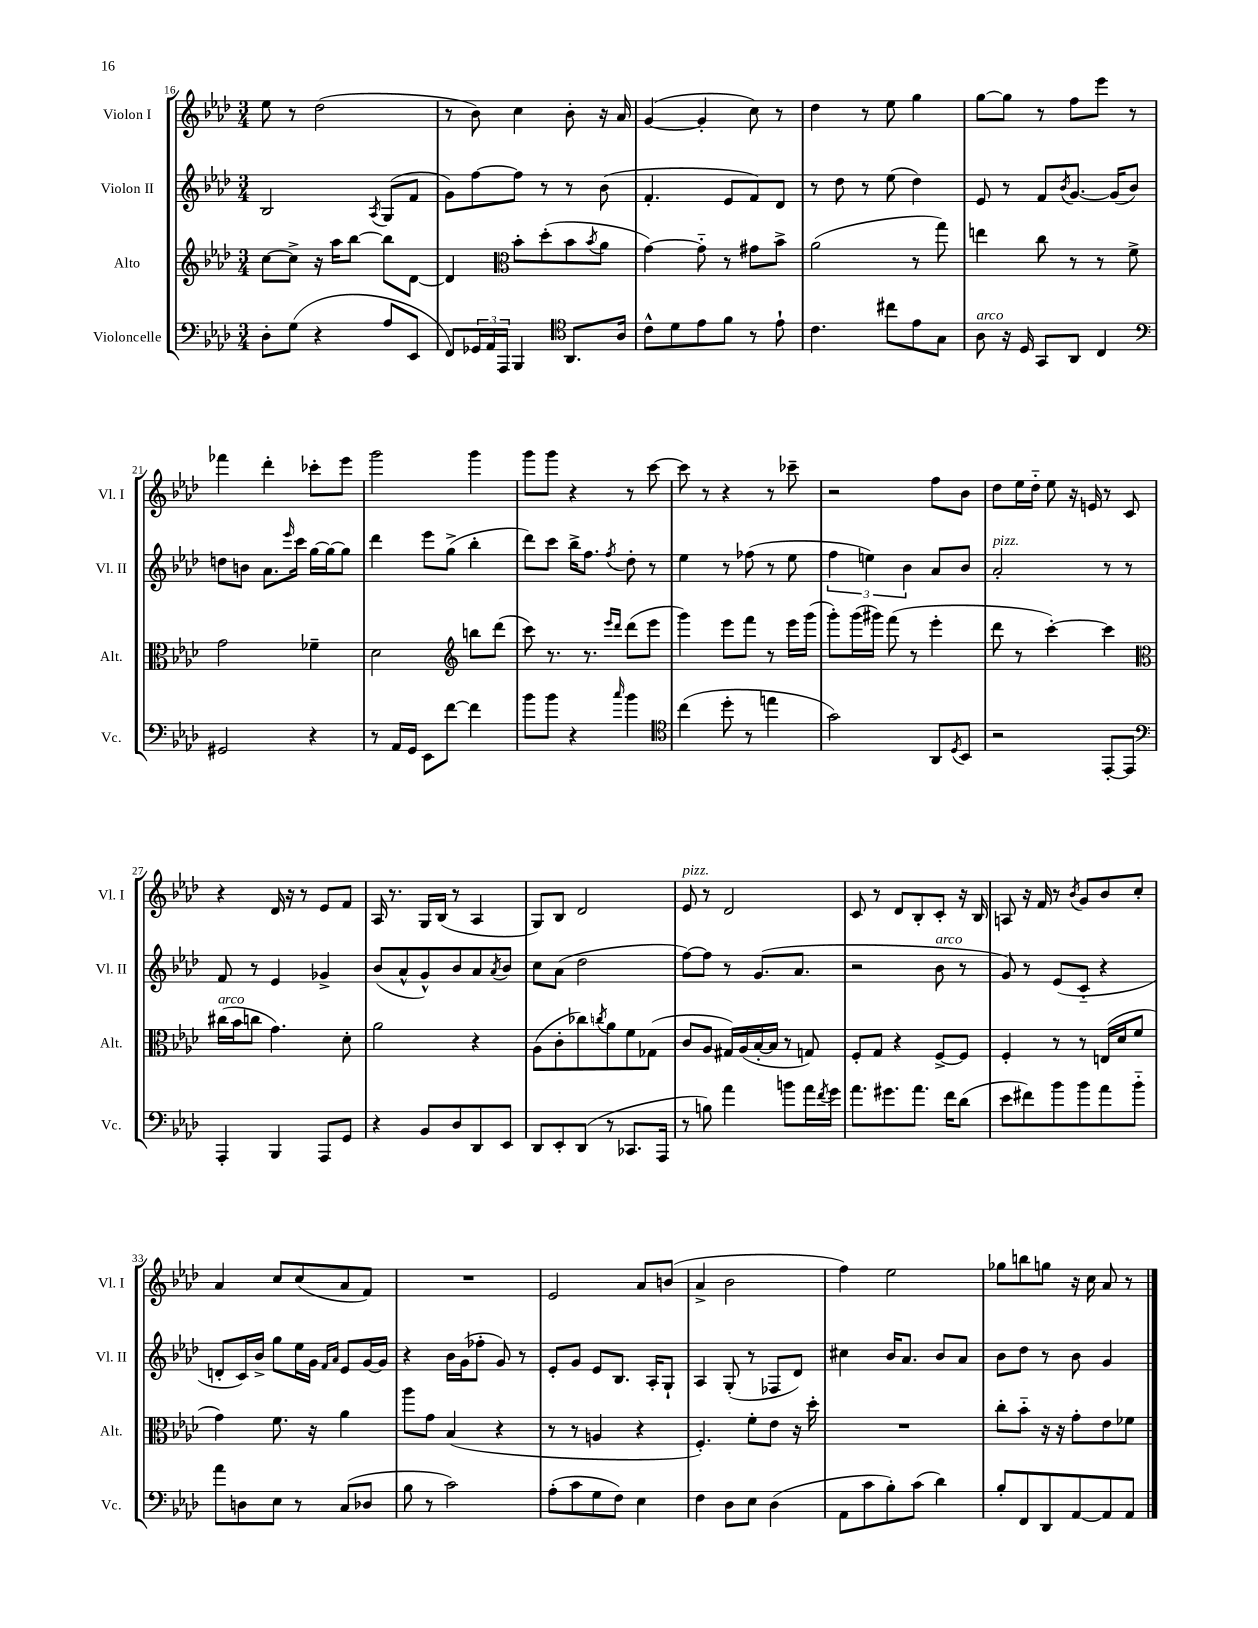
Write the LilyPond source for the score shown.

<<
\new StaffGroup <<
\new Staff = "s0" \with { instrumentName = "Violon I" shortInstrumentName = "Vl. I" } {
    \clef treble \key aes \major \numericTimeSignature \time 3/4
    ees''8 r8 des''2( |
    r8 bes'8) c''4 bes'8-. r16 aes'16 |
    g'4~( g'4-. c''8) r8 |
    des''4 r8 ees''8 g''4 |
    g''8~ g''8 r8 f''8 ees'''8 r8 |
    fes'''4 des'''4-. ces'''8-. ees'''8 |
    g'''2 g'''4 |
    g'''8 g'''8 r4 r8 c'''8~ |
    c'''8 r8 r4 r8 ces'''8-- |
    r2 f''8 bes'8 |
    des''8 ees''16 des''16-_ ees''8 r16 e'16 r8 c'8 |
    r4 des'16 r16 r8 ees'8 f'8 |
    aes16 r8. g16 bes16( r8 aes4 |
    g8) bes8 des'2 |
    ees'8^\markup { \italic "pizz." } r8 des'2 |
    c'8 r8 des'8 bes8-. c'8-. r16 bes16 |
    a8 r16 f'16 r8 \acciaccatura { bes'8 } g'8 bes'8 c''8-. |
    aes'4 c''8 c''8( aes'8 f'8) |
    R2. |
    ees'2 aes'8 b'8( |
    aes'4-> bes'2 |
    f''4) ees''2 |
    ges''8 b''8 g''8 r16 c''16 aes'8 r8 \bar "|." |
}
\new Staff = "s1" \with { instrumentName = "Violon II" shortInstrumentName = "Vl. II" } {
    \clef treble \key aes \major \numericTimeSignature \time 3/4
    bes2 \acciaccatura { aes8 } g8( f'8 |
    g'8) f''8~ f''8 r8 r8 bes'8( |
    f'4.-. ees'8 f'8) des'8 |
    r8 des''8 r8 ees''8( des''4) |
    ees'8 r8 f'8 \acciaccatura { bes'8 } g'8.~ g'16( bes'8) |
    d''8 b'8 aes'8. \grace { ees'''16 } c'''16 g''16~ g''16~ g''8 |
    des'''4 ees'''8 g''8->( bes''4-. |
    des'''8) c'''8 bes''16-> f''8. \acciaccatura { f''8 } des''8-. r8 |
    ees''4 r8 fes''8( r8 ees''8 |
    \tuplet 3/2 { f''4 e''4) bes'4 } aes'8 bes'8 |
    aes'2-.^\markup { \italic "pizz." } r8 r8 |
    f'8 r8 ees'4 ges'4-> |
    bes'8( aes'8-^ g'8-^) bes'8 aes'8 \acciaccatura { aes'8 } bes'8 |
    c''8 aes'8( des''2 |
    f''8~) f''8 r8 g'8.( aes'8. |
    r2 bes'8^\markup { \italic "arco" } r8 |
    g'8) r8 ees'8( c'8-_ r4 |
    d'8-. c'16) bes'16-> g''8 ees''16 g'16 \grace { f'16 aes'16 } ees'8 g'16~ g'16 |
    r4 bes'16 g'16( fes''8-. g'8) r8 |
    ees'8-. g'8 ees'8 bes8. aes16-. g8-! |
    aes4 g8-.( r8 fes8 des'8) |
    cis''4 bes'16 aes'8. bes'8 aes'8 |
    bes'8 des''8 r8 bes'8 g'4 \bar "|." |
}
\new Staff = "s2" \with { instrumentName = "Alto" shortInstrumentName = "Alt." } {
    \clef treble \key aes \major \numericTimeSignature \time 3/4
    c''8~ c''8-> r16 aes''16 bes''8~ bes''8 des'8~ |
    des'4 \clef alto bes'8-. des''8-.( bes'8 \acciaccatura { bes'8 } aes'8 |
    g'4~) g'8-_ r8 gis'8 bes'8-> |
    aes'2( r8 g''8) |
    e''4 c''8 r8 r8 f'8-> |
    g'2 fes'4-- |
    des'2 \clef treble b''8 des'''8( |
    c'''8) r8. r8. \grace { ees'''16 des'''16 } des'''8( ees'''8 |
    g'''4) ees'''8 f'''8 r8 ees'''16 g'''16( |
    g'''8-.) g'''16( gis'''16) f'''8( r8 ees'''4-. |
    des'''8 r8 c'''4~-.) c'''4 |
    \clef alto cis''16^\markup { \italic "arco" }( bes'16 c''8 g'4.) des'8-. |
    aes'2 r4 |
    aes8( c'8-. ces''8) \acciaccatura { c''8 } aes'8 f'8 ges8( |
    c'8 aes8 gis16) aes16( bes16~-. bes16 r8 g8) |
    f8-. g8 r4 f8~-> f8 |
    f4-. r8 r8 e16( des'16 f'8 |
    g'4) f'8. r16 aes'4 |
    aes''8 g'8 bes4( r4 |
    r8 r8 a4 r4 |
    f4.-.) f'8-. ees'8 r16 des''16-. |
    R2. |
    c''8-. bes'8-_ r16 r16 g'8-. ees'8 fes'8 \bar "|." |
}
\new Staff = "s3" \with { instrumentName = "Violoncelle" shortInstrumentName = "Vc." } {
    \clef bass \key aes \major \numericTimeSignature \time 3/4
    des8-. g8( r4 aes8 ees,8 |
    f,8) \tuplet 3/2 { ges,16 aes,16 aes,,16 } bes,,4 \clef tenor aes,8. aes16 |
    c'8-^ des'8 ees'8 f'8 r8 ees'8-! |
    c'4. cis''8 ees'8 g8 |
    aes8^\markup { \italic "arco" } r16 des16 g,8 aes,8 c4 |
    \clef bass gis,2 r4 |
    r8 aes,16 g,16 ees,8 f'8~ f'4 |
    bes'8 bes'8 r4 \grace { c''16 } bes'4 |
    \clef tenor c''4( des''8-. r8 e''4 |
    g'2) aes,8 \acciaccatura { des8 } bes,8 |
    r2 ees,8~-. ees,8 |
    \clef bass aes,,4-. bes,,4 aes,,8 g,8 |
    r4 bes,8 des8 des,8 ees,8 |
    des,8 ees,8-. des,8( r8 ces,8. aes,,16 |
    r8 b8) aes'4 b'8 aes'16 \acciaccatura { f'8 } g'16 |
    aes'8. gis'8. aes'8. f'16 des'8( |
    ees'8 fis'8) bes'8 bes'8 aes'8 bes'8-_ |
    aes'8 d8 ees8 r8 c8( des8 |
    bes8 r8 c'2) |
    aes8-.( c'8 g8 f8) ees4 |
    f4 des8 ees8 des4( |
    aes,8 c'8 bes8-.) c'8( des'4) |
    bes8-. f,8 des,8 aes,8~ aes,8 aes,8 \bar "|." |
}
>>
>>
\layout { \context { \Score currentBarNumber = #16 } }
